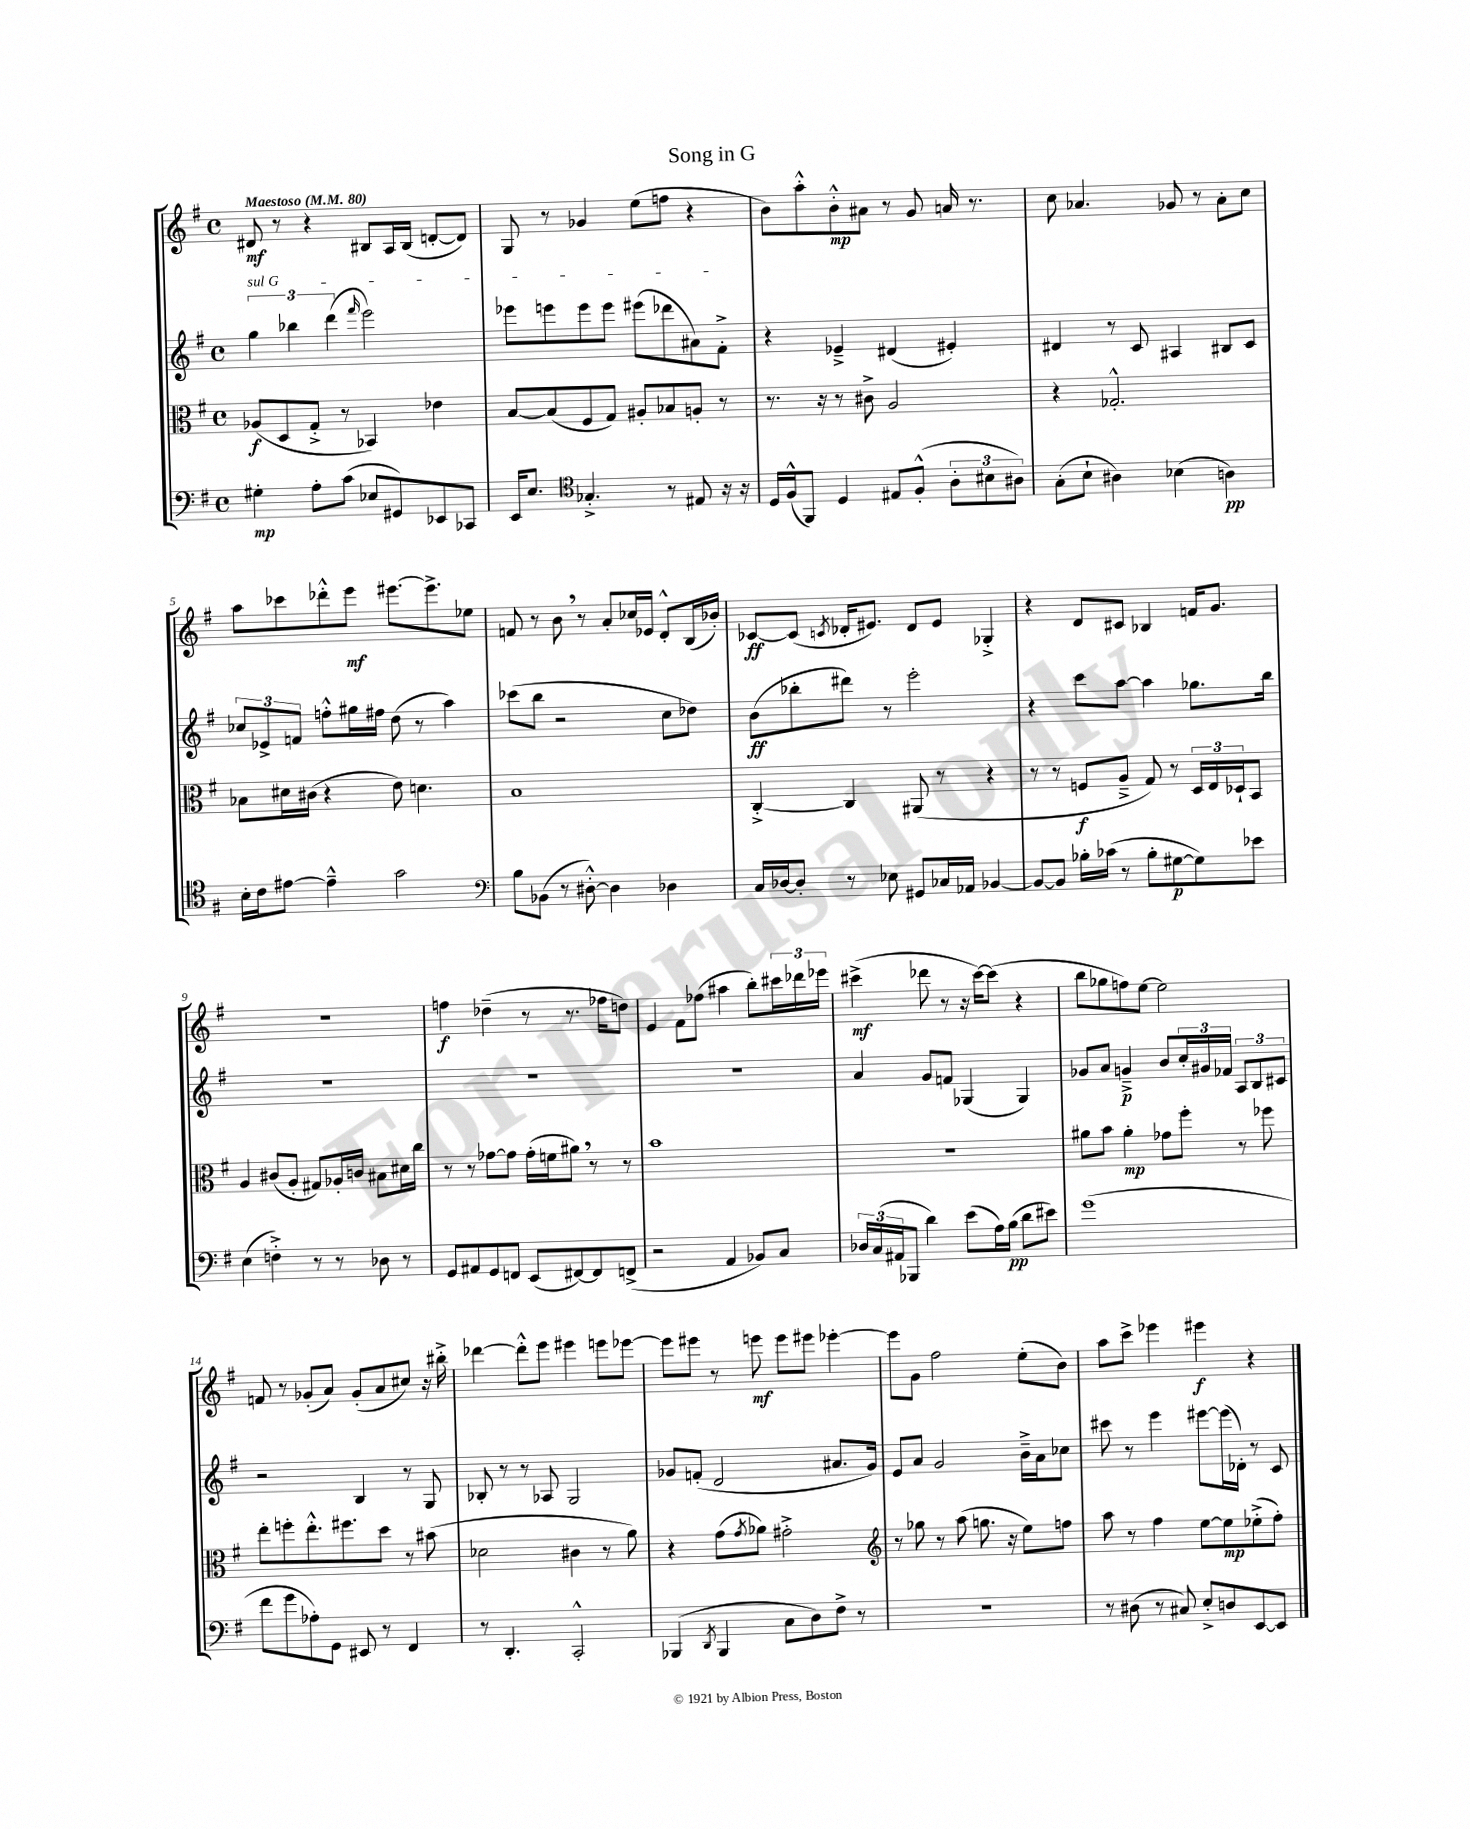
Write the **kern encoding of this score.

**kern	**dynam	**kern	**dynam	**kern	**dynam	**kern	**dynam
*part4	*part4	*part3	*part3	*part2	*part2	*part1	*part1
*staff4	*staff4	*staff3	*staff3	*staff2	*staff2	*staff1	*staff1
*clefF4	*	*clefC3	*	*clefG2	*	*clefG2	*
*k[f#]	*	*k[f#]	*	*k[f#]	*	*k[f#]	*
*M4/4	*	*M4/4	*	*M4/4	*	*M4/4	*
*met(c)	*	*met(c)	*	*met(c)	*	*met(c)	*
*MM80	*	*MM80	*	*MM80	*	*MM80	*
=1	=1	=1	=1	=1	=1	=1	=1
!	!	!	!	!	!	!LO:TX:a:B:t=Maestoso	!
!	!	!	!	!LO:TX:a:i:t=sul G	!	!	!
4G#X'\	mp	(8A-X/L	f	6gg\	.	8d#X/	mf
.	.	8D/	.	.	.	8r	.
.	.	.	.	6bb-X\	.	.	.
8A'\L	.	8G'^/J	.	.	.	4r	.
.	.	.	.	(6ddd\	.	.	.
(8c\J	.	8r	.	.	.	.	.
.	.	.	.	16qqfff#/	.	.	.
8E-X/L	.	4BB-X/)	.	2eee\)	.	8B#X/L	.
8GG#X/)	.	.	.	.	.	16A/L	.
.	.	.	.	.	.	(16B#/JJ	.
8EE-X/	.	4e-X\	.	.	.	[8dn'/L	.
8CC-X/J	.	.	.	.	.	8d/J])	.
=2	=2	=2	=2	=2	=2	=2	=2
16EE/KL	.	[8B/L	.	8eee-X\L	.	8G/	.
8.E/J	.	.	.	.	.	.	.
.	.	(8B/]	.	8eeen\	.	8r	.
*clefC4	*	*	*	*	*	*	*
4.G-X'^/	.	8F#/	.	8eee\	.	4g-X/	.
.	.	8G/J)	.	8eee\J	.	.	.
.	.	8A#X'/L	.	(8eee#X\L	.	(8ee\L	.
8r	.	8B-X/	.	8ddd-X\	.	8ffn\J	.
8E#X/	.	8An'/J	.	8a#X\)	.	4r	.
16r	.	8r	.	8f#'^\J	.	.	.
16r	.	.	.	.	.	.	.
=3	=3	=3	=3	=3	=3	=3	=3
16D/LL	.	8.r	.	4r	.	8b\L)	.
(16F#^^/J	.	.	.	.	.	.	.
8FF#/J)	.	.	.	.	.	8aa'^^\	.
.	.	16r	.	.	.	.	.
4D/	.	8r	.	4e-X~^/	.	8b'^^\	mp
.	.	8c#X^\	.	.	.	8a#X\J	.
8E#X/L	.	2A/	.	(4d#X/	.	8r	.
(8F#'^^/J	.	.	.	.	.	8g/	.
12A'\L	.	.	.	4e#X'/)	.	16an/	.
.	.	.	.	.	.	8.r	.
12B#X\	.	.	.	.	.	.	.
12A#X\J)	.	.	.	.	.	.	.
=4	=4	=4	=4	=4	=4	=4	=4
(8G'\L	.	4r	.	4d#X/	.	8cc\	.
8B`\J	.	.	.	.	.	4.a-X/	.
4A#X\)	.	2.G-X'^^/	.	8r	.	.	.
.	.	.	.	8c/	.	.	.
(4B-X\	.	.	.	4A#X/	.	8g-X/	.
.	.	.	.	.	.	8r	.
4An\)	pp	.	.	8B#X/L	.	8a-'\L	.
.	.	.	.	8c/J	.	8cc\J	.
!!LO:LB:g=z
=5	=5	=5	=5	=5	=5	=5	=5
16B'\LL	.	8B-X\L	.	12cc-X/L	.	8aa\L	.
16c\J	.	.	.	.	.	.	.
.	.	.	.	12e-X^/	.	.	.
[8e#X\J	.	16d#X\L	.	.	.	8ccc-X\	.
.	.	.	.	12fn/J	.	.	.
.	.	(16c#X\JJ	.	.	.	.	.
4e#~^^\]	.	4r	.	8ffn'^^\L	.	8ddd-X'^^\	.
.	.	.	.	16gg#X\L	.	8eee\J	mf
.	.	.	.	16ff#X\JJ	.	.	.
2g\	.	8e\)	.	(8dd\	.	[8.eee#X\L	.
.	.	4.dn\	.	8r	.	.	.
.	.	.	.	.	.	8.eee#^\]	.
.	.	.	.	4aa\)	.	.	.
.	.	.	.	.	.	8ee-X\J	.
=6	=6	=6	=6	=6	=6	=6	=6
*clefF4	*	*	*	*	*	*	*
8B\L	.	1B	.	(8ccc-X\L	.	8fn/	.
(8BB-X\J	.	.	.	8bb\J	.	8r	.
8r	.	.	.	2r	.	8b,\	.
[8D#X'^^\)	.	.	.	.	.	8r	.
4D#\]	.	.	.	.	.	8a'/L	.
.	.	.	.	.	.	16cc-X/L	.
.	.	.	.	.	.	16e-X/JJ	.
4D-X\	.	.	.	8cc\L	.	8d'^^/L	.
.	.	.	.	8dd-X\J)	.	(16B/L	.
.	.	.	.	.	.	16b-X'/JJ)	.
=7	=7	=7	=7	=7	=7	=7	=7
16C/LL	.	[4C'^/	.	(8b\L	ff	[8c-X/L	ff
[16D-X/J	.	.	.	.	.	.	.
8D-'/J]	.	.	.	8bb-X'\	.	(8c-/J]	.
.	.	.	.	.	.	8qcn/	.
8r	.	4C/]	.	8ddd#X\J)	.	16d-X'/KL	.
.	.	.	.	.	.	8.e#X/J)	.
8E-X\	.	.	.	8r	.	.	.
8GG#X/L	.	(8AA#X/	.	2eee'\	.	8d-/L	.
16C-X/L	.	8r	.	.	.	8e#/J	.
16AA-X/JJ	.	.	.	.	.	.	.
[4BB-X/	.	4r	.	.	.	4G-X'^/	.
=8	=8	=8	=8	=8	=8	=8	=8
8BB-/L_	.	8r	.	4r	.	4r	.
8BB-/J]	.	8r	.	.	.	.	.
16B-X'\LL	.	8Fn/L	f	8ccc\L	.	8d/L	.
(16c-X\JJ	.	.	.	.	.	.	.
8r	.	8A~^/J	.	[8aa\J	.	8c#X/J	.
8B-'\L	.	8G/)	.	4aa\]	.	4B-X/	.
[8G#X\	p	8r	.	.	.	.	.
8G#\])	.	24D/LL	.	8.gg-X\L	.	16fn/KL	.
.	.	24E/	.	.	.	.	.
.	.	.	.	.	.	8.g/J	.
.	.	24D-X`/J	.	.	.	.	.
8e-X\J	.	8BB/J	.	.	.	.	.
.	.	.	.	16bb\Jk	.	.	.
!!LO:LB:g=z
=9	=9	=9	=9	=9	=9	=9	=9
(4E\	.	4A/	.	1r	.	1r	.
4Fn'^\)	.	(8c#X/L	.	.	.	.	.
.	.	8A'/J	.	.	.	.	.
8r	.	8G#X/L)	.	.	.	.	.
8r	.	16A-X'/L	.	.	.	.	.
.	.	16cn/JJ	.	.	.	.	.
8D-X\	.	8B#X\L	.	.	.	.	.
8r	.	16d#X\L	.	.	.	.	.
.	.	16cc\JJ	.	.	.	.	.
=10	=10	=10	=10	=10	=10	=10	=10
8GG/L	.	8r	.	1r	.	4ffn\	f
8AA#X/	.	8r	.	.	.	.	.
8GG/	.	[8g-X\L	.	.	.	(4dd-X~\	.
8FFn/J	.	8g-\J]	.	.	.	.	.
(8EE/L	.	(16g-'\LL	.	.	.	8r	.
.	.	16fn\J	.	.	.	.	.
[8FF#X/)	.	8a#X,\J)	.	.	.	8.r	.
8FF#/]	.	8r	.	.	.	.	.
.	.	.	.	.	.	16ff-X\KL	.
(8FFn^/J	.	8r	.	.	.	8ddn\J)	.
=11	=11	=11	=11	=11	=11	=11	=11
2r	.	1b	.	1r	.	4e/	.
.	.	.	.	.	.	8f#\L	.
.	.	.	.	.	.	(8ff-X\J	.
4AA/	.	.	.	.	.	4aa#X\	.
8BB-X/L)	.	.	.	.	.	8bb'\L)	.
8C/J	.	.	.	.	.	24ccc#X\L	.
.	.	.	.	.	.	24ddd-X\	.
.	.	.	.	.	.	24eee-X\JJ	.
=12	=12	=12	=12	=12	=12	=12	=12
24D-X/LL	.	1r	.	4a/	.	(4ccc#X^\	mf
(24C/	.	.	.	.	.	.	.
24AA#X/J	.	.	.	.	.	.	.
8BBB-X/J	.	.	.	.	.	.	.
4d\)	.	.	.	8g/L	.	8ddd-X\	.
.	.	.	.	8fn/J	.	8r	.
(8e\L	.	.	.	(4G-X/	.	16r	.
.	.	.	.	.	.	[16ccc#\KL)	.
16A\L)	.	.	.	.	.	(8ccc#\J]	.
(16B\JJ	pp	.	.	.	.	.	.
8d\L	.	.	.	4G-/)	.	4r	.
8e#X\J)	.	.	.	.	.	.	.
=13	=13	=13	=13	=13	=13	=13	=13
(1g	.	8a#X\L	.	8g-X/L	.	8bb\L	.
.	.	8b\J	.	8a/J	.	8gg-X\	.
.	.	4a#'\	mp	4gn~^/	p	8ffn\)	.
.	.	.	.	.	.	[8ee\J	.
.	.	8g-X\L	.	8b/L	.	2ee\]	.
.	.	8ff#'\J	.	24cc'/L	.	.	.
.	.	.	.	24g#X/	.	.	.
.	.	.	.	24f-X/JJ	.	.	.
.	.	8r	.	12A/L	.	.	.
.	.	.	.	12B/	.	.	.
.	.	8ff-X\	.	.	.	.	.
.	.	.	.	12c#X/J	.	.	.
!!LO:LB:g=z
=14	=14	=14	=14	=14	=14	=14	=14
8f#\L	.	8ee'\L	.	2r	.	8fn/	.
8g\	.	8ffn'\	.	.	.	8r	.
8A-X'\)	.	8.ee'^^\	.	.	.	(8g-X'/L	.
8GG\J	.	.	.	.	.	8a/J)	.
.	.	8.ff#X\	.	.	.	.	.
8EE#X/	.	.	.	4B/	.	(8g-'/L	.
8r	.	8dd\J	.	.	.	8a/	.
4FF#/	.	8r	.	8r	.	8cc#X/J)	.
.	.	(8b#X\	.	8G/	.	16r	.
.	.	.	.	.	.	16bb#X'^\	.
=15	=15	=15	=15	=15	=15	=15	=15
8r	.	2d-X\	.	8B-X'/	.	[4ddd-X\	.
4.DD'/	.	.	.	8r	.	.	.
.	.	.	.	8r	.	8ddd-'^^\L]	.
.	.	.	.	8A-X/	.	8eee\J	.
2CC'^^/	.	4c#X\	.	2G/	.	4eee#X\	.
.	.	8r	.	.	.	8eeen\L	.
.	.	8a\)	.	.	.	[8eee-X\J	.
=16	=16	=16	=16	=16	=16	=16	=16
(4BBB-X/	.	4r	.	8g-X/L	.	8eee-\L]	.
.	.	.	.	(8fn'/J	.	8eee#X\J	.
8qDD/	.	.	.	.	.	.	.
4BBB-/	.	(8g\L	.	2d/	.	8r	.
.	.	8qg/	.	.	.	.	.
.	.	8a-X\J)	.	.	.	8eeen\	mf
8C\L	.	2g#X'^\	.	.	.	8eee\L	.
8D\)	.	.	.	.	.	8eee#X\J	.
8F#^\J	.	.	.	8.a#X/L	.	[4eee-X'\	.
8r	.	.	.	.	.	.	.
.	.	.	.	16g-/Jk)	.	.	.
=17	=17	=17	=17	=17	=17	=17	=17
*	*	*clefG2	*	*	*	*	*
1r	.	8r	.	8e/L	.	8eee-\L]	.
.	.	8gg-X\	.	8a/J	.	8g\J	.
.	.	8r	.	2g/	.	2ff#\	.
.	.	(8aa\	.	.	.	.	.
.	.	8.ggn\	.	.	.	.	.
.	.	16r	.	.	.	.	.
.	.	8ee\L)	.	16b~^\LL	.	(8ee'\L	.
.	.	.	.	16a\J	.	.	.
.	.	8ffn\J	.	8cc-X\J	.	8b\J)	.
=18	=18	=18	=18	=18	=18	=18	=18
8r	.	8aa\	.	8ccc#X\	.	8aa\L	.
(8D#X\	.	8r	.	8r	.	8ccc^\J	.
8r	.	4ff#\	.	4eee\	.	4eee-X\	.
8C#X/)	.	.	.	.	.	.	.
8E'^/L	.	[8ee\L	.	[8eee#X\L	.	4eee#X\	f
8Dn/	.	8ee\]	mp	(16eee#\L]	.	.	.
.	.	.	.	16d-X'\JJ)	.	.	.
[8EE/	.	(8ee-X'^\	.	8r	.	4r	.
8EE/J]	.	8ff#'\J)	.	8c/	.	.	.
==	==	==	==	==	==	==	==
*-	*-	*-	*-	*-	*-	*-	*-
